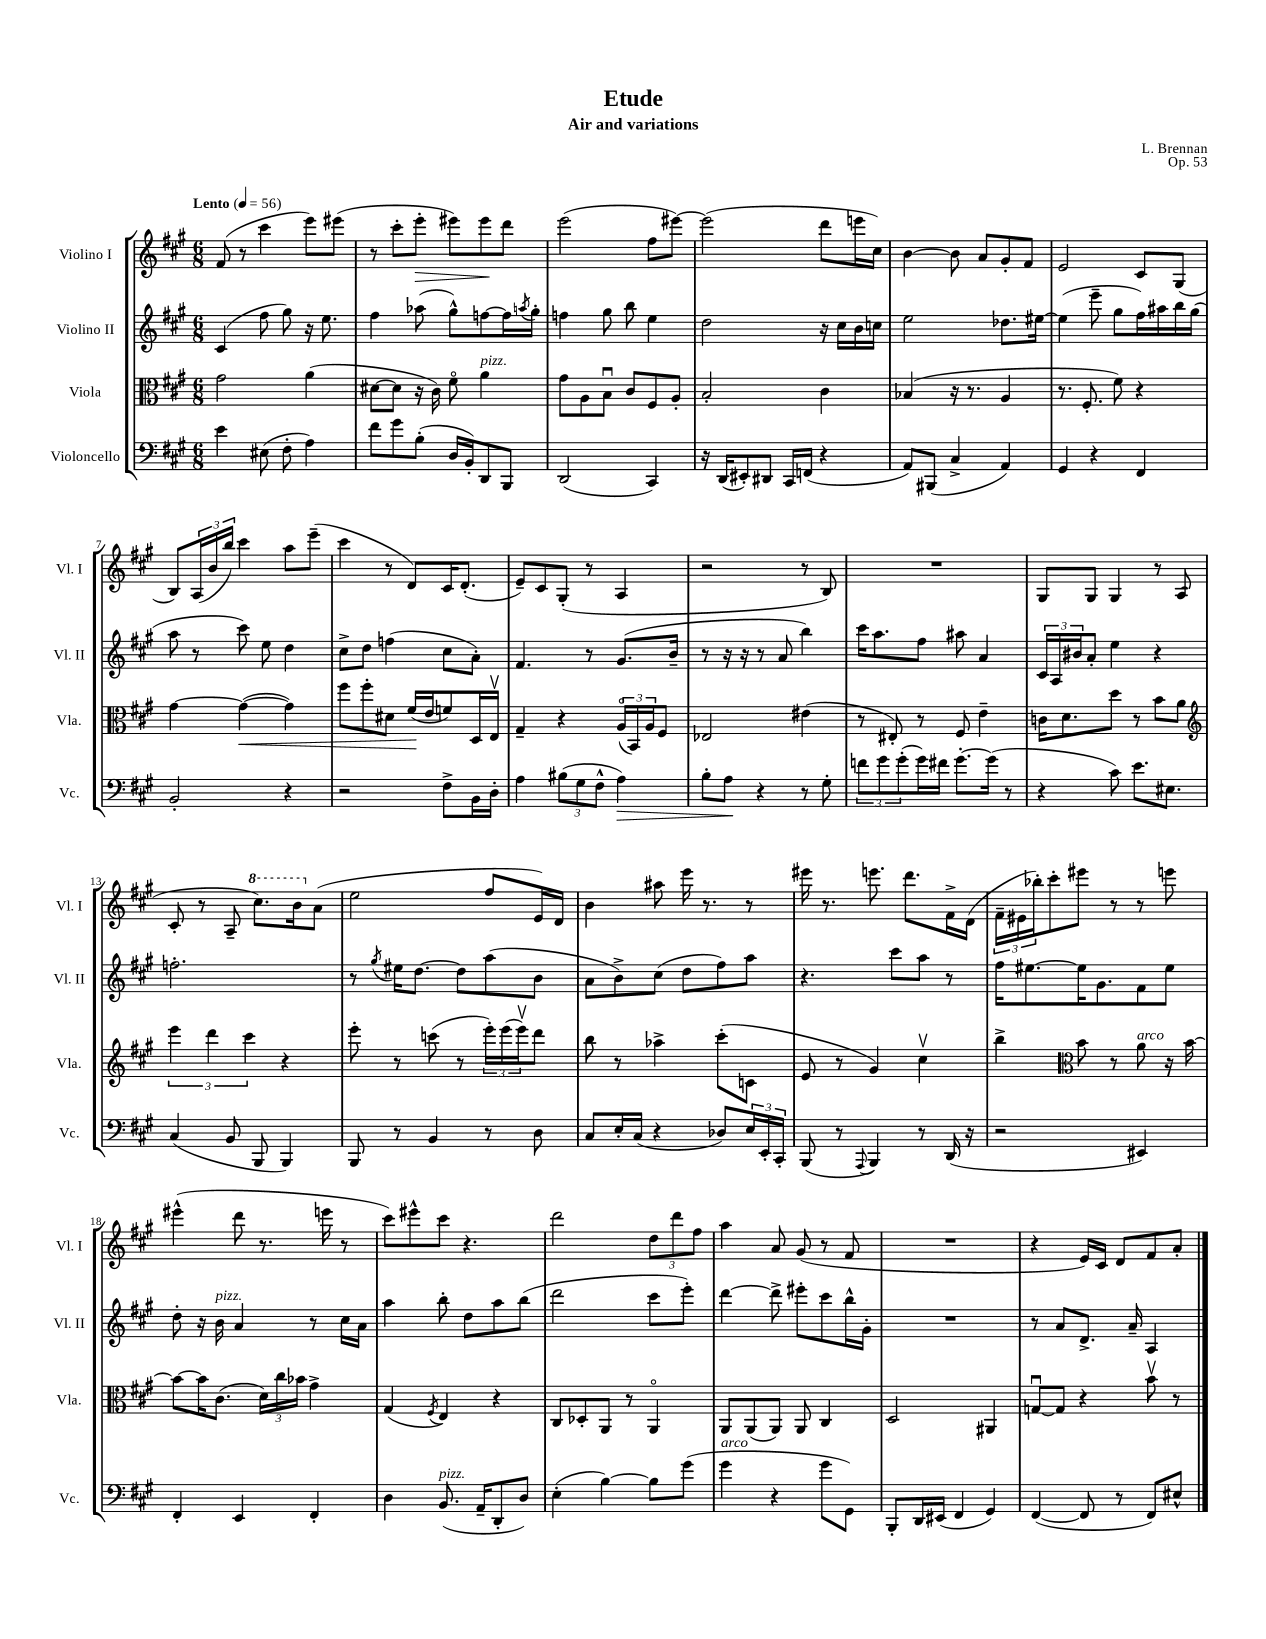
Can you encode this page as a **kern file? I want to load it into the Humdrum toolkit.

**kern	**kern	**kern	**kern
*staff4	*staff3	*staff2	*staff1
*clefF4	*clefC3	*clefG2	*clefG2
*k[f#c#g#]	*k[f#c#g#]	*k[f#c#g#]	*k[f#c#g#]
*M6/8	*M6/8	*M6/8	*M6/8
*MM56	*MM56	*MM56	*MM56
4e	2g#	(4c#	(8f#
.	.	.	8r
(8E#	.	8ff#	4ccc#
8F#'	.	8gg#)	.
4A)	(4a	16r	8eee)
.	.	8.ee	.
.	.	.	(8eee#
=	=	=	=
8f#	[8d#	4ff#	8r
8g#	8d#]	.	8ccc#'
(8B'	16r	(8aa-	8eee'
.	16c#)	.	.
16D	8f#o	8gg#^^)	8eee#)
16BB')	.	.	.
8DD	4a	[8ff	8eee#
8BBB	.	16ff]	8ddd
.	.	8qaa	.
.	.	16gg#'	.
=	=	=	=
(2DD	8g#	4ff	(2eee
.	8A	.	.
.	8Bu	8gg#	.
.	8c#	8bb	.
4CC#)	8F#	4ee	8ff#
.	8A'	.	[8eee#)
=	=	=	=
16r	2B'	2dd	(2eee#]
(16DD	.	.	.
8EE#')	.	.	.
8DD#	.	.	.
16CC#	.	.	.
(16FF	.	.	.
4r	4c#	16r	8ddd
.	.	16cc#	.
.	.	16b	16eee
.	.	16cc	16cc#)
=	=	=	=
8AA)	(4B-	2ee	[4b
(8BBB#	.	.	.
4C#^	16r	.	8b]
.	8.r	.	.
.	.	.	8a
4AA)	4A	8.dd-	8g#'
.	.	.	8f#
.	.	[16ee#	.
=	=	=	=
4GG#	8.r	(4ee#]	2e
.	8.F#'	.	.
4r	.	8eee~	.
.	8f#)	8gg#	.
4FF#	4r	16ff#)	8c#
.	.	16aa#	.
.	.	16bb	(8G#
.	.	(16gg#	.
=	=	=	=
2BB'	[4g#	8aa	8B)
.	.	8r	(24A
.	.	.	24b
.	.	.	24bb)
.	(4g#_	8ccc#)	4ccc#
.	.	8ee	.
4r	4g#])	4dd	8aa
.	.	.	(8eee~
=	=	=	=
2r	8ff#	8cc#^	4ccc#
.	8ff#'	8dd	.
.	8d#	(4ff	8r
.	(16f#	.	8d)
.	16e	.	.
8F#^	8f)	8cc#	16c#
.	.	.	(8.d'
16BB	16D	8a')	.
16D'	16Ev	.	.
=	=	=	=
4A	4G#~	4.f#	8e~)
.	.	.	8c#
(12B#	4r	.	(8G#'
12G#	.	.	.
.	.	8r	8r
12F#^^	.	.	.
4A)	(24Ao	(8.g#	4A
.	24BB)	.	.
.	24A	.	.
.	8F#	.	.
.	.	16b~	.
=	=	=	=
8B'	2E-	8r	2r
8A	.	16r	.
.	.	16r	.
4r	.	8r	.
.	.	8a	.
8r	(4e#	4bb)	8r
8G#'	.	.	8B)
=	=	=	=
12f	8r	16ccc#	2.r
.	.	8.aa	.
12g#	.	.	.
.	8E#')	.	.
(12g#'	.	.	.
16g#)	8r	8ff#	.
16f#	.	.	.
[8.g#'	8F#	8aa#	.
.	4e~	4a	.
(16g#]	.	.	.
8r	.	.	.
=	=	=	=
4r	16c	24c#	8G#
.	.	24A	.
.	8.d	.	.
.	.	24b#	.
.	.	8a'	8G#
8c#)	8dd	4ee	4G#
8.e	8r	.	.
.	8b	4r	8r
8.E#	.	.	.
.	8a	.	(8A
=	=	=	=
*	*clefG2	*	*
(4C#	6eee	2.ff'	8c#'
.	.	.	8r
.	6ddd	.	.
8BB	.	.	8A~
.	6ccc#	.	.
8BBB	.	.	8.ccc#)
4BBB)	4r	.	.
.	.	.	16bb
.	.	.	(8a
=	=	=	=
8BBB	8eee'	8r	2ee
.	.	8qgg#	.
8r	8r	16ee#	.
.	.	[8.dd	.
4BB	(8ccc	.	.
.	8r	8dd]	.
8r	24eee')	(8aa	8ff#
.	(24eee	.	.
.	24eeev)	.	.
8D	8ddd	8b	16e)
.	.	.	16d
=	=	=	=
8C#	8bb	8a	4b
16E'	8r	8b^)	.
(16C#	.	.	.
4r	4aa-^	(8cc#	8aa#
.	.	8dd	16eee
.	.	.	8.r
8D-)	(8ccc#'	8ff#)	.
24E	8c	8aa	8r
24EE'	.	.	.
24CC#'	.	.	.
=	=	=	=
(8BBB	8e	4.r	16eee#
.	.	.	8.r
8r	8r	.	.
8qqAAA	.	.	.
4BBB)	4g#)	.	8.eee
.	.	8ccc#	.
.	.	.	8.ddd
8r	4cc#v	8aa	.
(16DD	.	8r	16f#^
16r	.	.	(16d
=	=	=	=
2r	4bb^	16ff#	24f#~
.	.	.	24e#
.	.	[8.ee#	.
.	.	.	24bb-')
.	.	.	8ccc#'
*	*clefC3	*	*
.	8b	16ee#]	8eee#
.	.	8.g#	.
.	8r	.	8r
4EE#)	8a	8f#	8r
.	16r	8ee#	8eee
.	[16b	.	.
=	=	=	=
4FF#'	8b_	8dd'	(4eee#^^
.	16b]	16r	.
.	(8.c#	16b	.
4EE	.	4a	8ddd
.	24d)	.	8.r
.	24cc#	.	.
.	24b-	.	.
4FF#'	4g#^	8r	.
.	.	.	16eee
.	.	16cc#	8r
.	.	16a	.
=	=	=	=
4D	(4G#	4aa	8ccc#)
.	.	.	8eee#^^
.	8qF#	.	.
(8.BB	4E)	8bb'	8ccc#
.	.	8dd	4.r
16AA~	.	.	.
8DD'	4r	8aa	.
8D)	.	(8bb	.
=	=	=	=
(4E'	8C#	2ddd	2ddd
.	8D-'	.	.
[4B)	8AA	.	.
.	8r	.	.
8B]	4AAo	8ccc#	12dd
.	.	.	12ddd
(8g#	.	8eee')	.
.	.	.	12ff#
=	=	=	=
4g#	8AA	[4ddd	4aa
.	(8AA	.	.
4r	8AA)	8ddd^]	8a
.	8AA	8eee#'	(8g#
8g#	4C#	8ccc#	8r
8GG#)	.	16bb^^	8f#
.	.	16g#'	.
=	=	=	=
8BBB'	2D	2.r	2.r
16DD	.	.	.
(16EE#	.	.	.
4FF#	.	.	.
4GG#)	4AA#	.	.
=	=	=	=
([4FF#	[8Gu	8r	4r
.	8G]	8a	.
8FF#]	4r	8.d^	16e)
.	.	.	16c#
8r	.	.	8d
.	.	16a~	.
8FF#)	8bv	4A	8f#
8E#^^	8r	.	8a'
==	==	==	==
*-	*-	*-	*-
